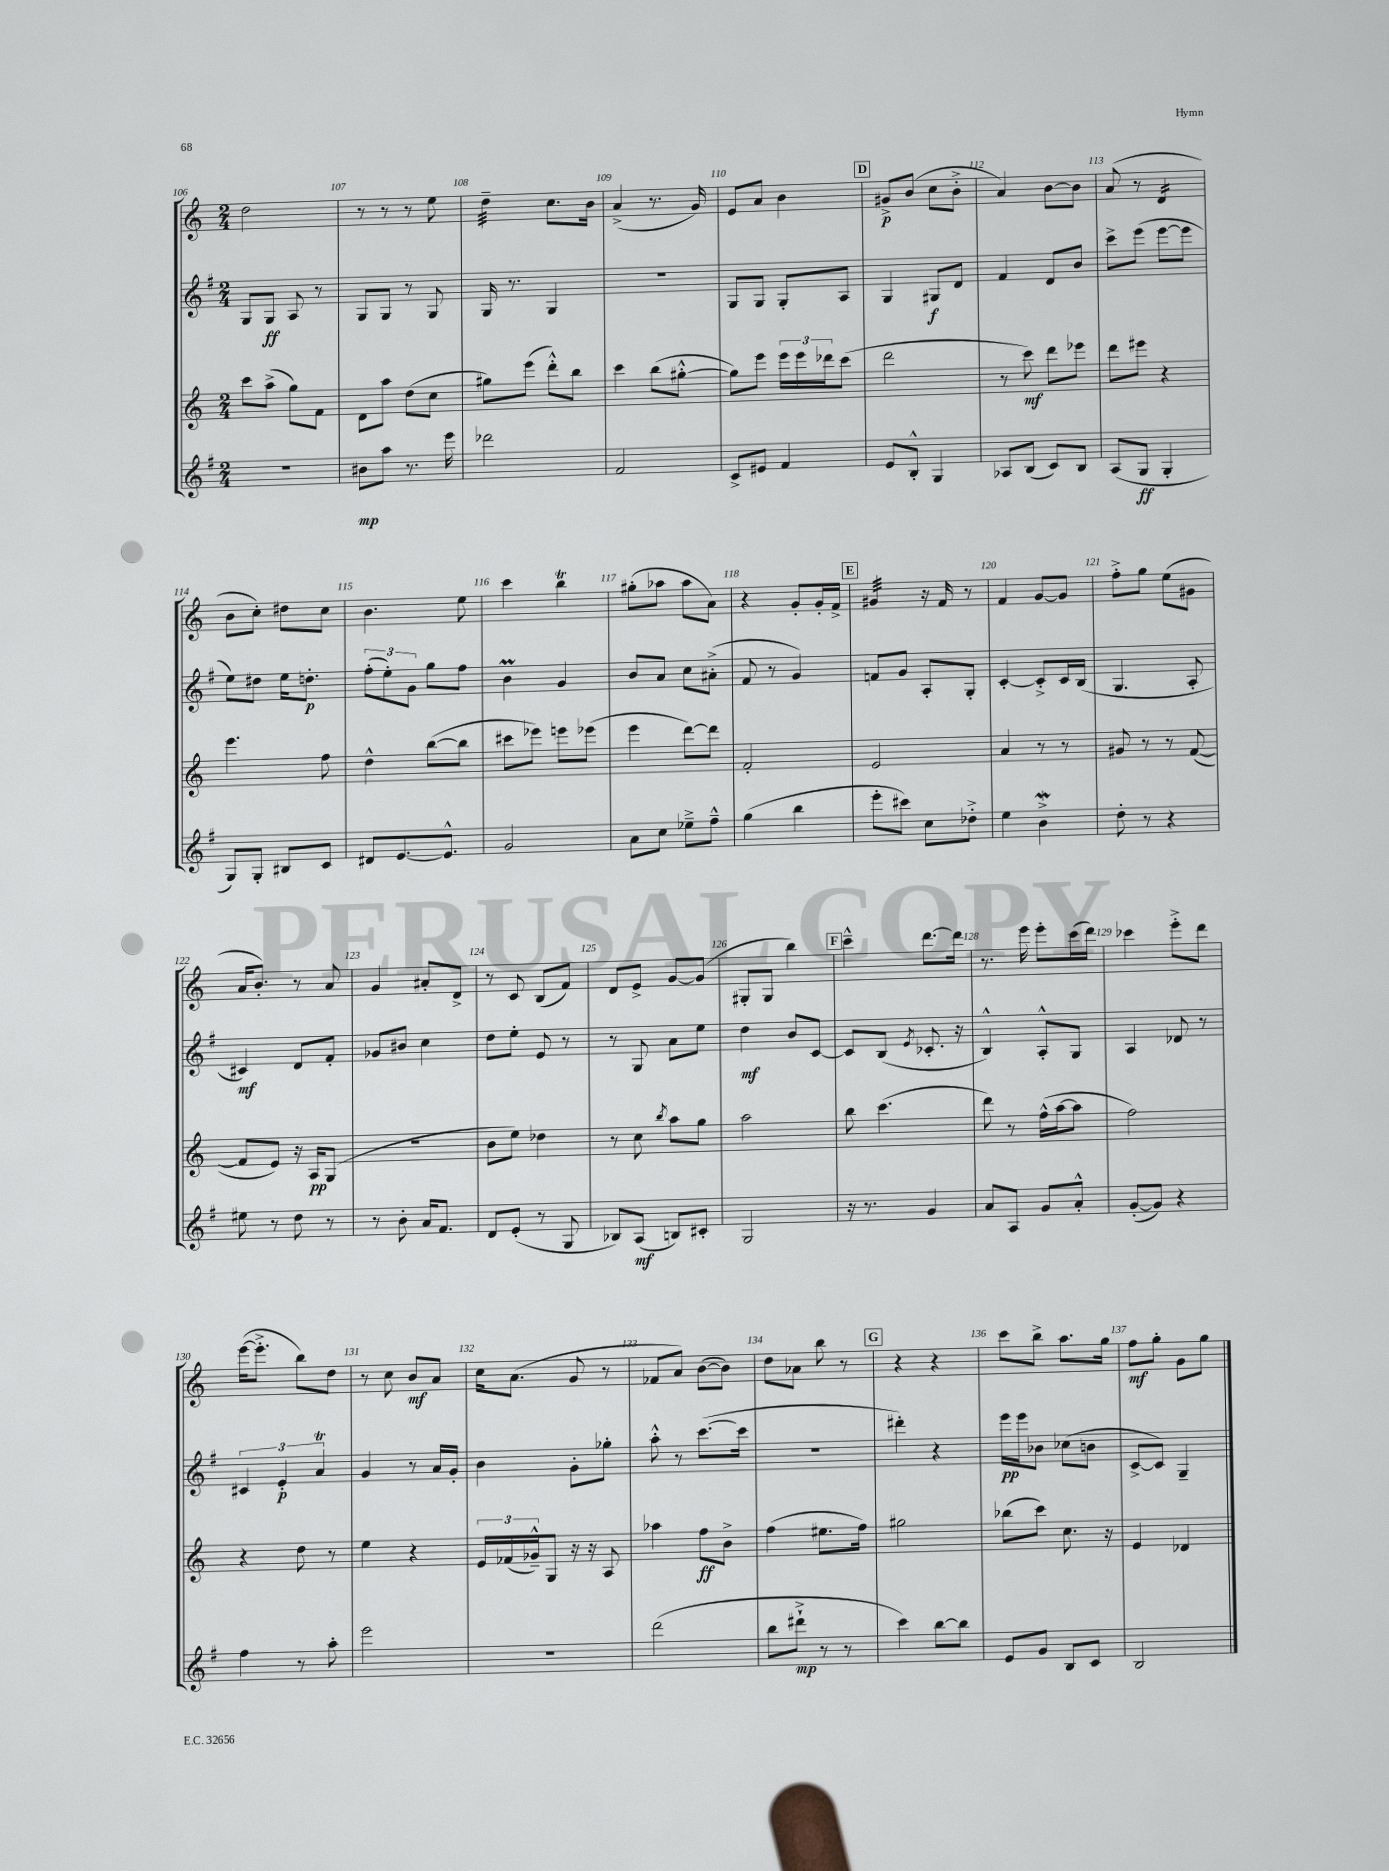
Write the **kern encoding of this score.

**kern	**kern	**kern	**kern
*staff4	*staff3	*staff2	*staff1
*clefG2	*clefG2	*clefG2	*clefG2
*k[f#]	*k[]	*k[f#]	*k[]
*M2/4	*M2/4	*M2/4	*M2/4
2r	8ccc	8G	2dd
.	(8aa^	8G	.
.	8gg)	8A	.
.	8f	8r	.
=	=	=	=
8b#	8d	8G	8r
8aa	8aa	8G	8r
8.r	(8dd	8r	8r
.	8cc	8G	8ee
16eee	.	.	.
=	=	=	=
2ddd-	8gg#)	16G	4dd~
.	.	8.r	.
.	(8eee	.	.
.	8ddd'^^)	4G	8.cc
.	8bb	.	.
.	.	.	16b
=	=	=	=
2f#	4ccc	2r	(4a^
.	(8bb	.	8.r
.	[8gg#'^^	.	.
.	.	.	16g)
=	=	=	=
8c^	8gg#])	8G	8e
8e#	8eee	8G	8a
4f#	24eee	8G'	4b
.	24eee	.	.
.	24ddd-	.	.
.	(8ccc	8A	.
=	=	=	=
8e	2ddd	4G	8g#^
8B'^^	.	.	(8b
4G	.	8G#	8cc
.	.	8d	8b'^
=	=	=	=
8A-	8r	4f#	4a)
(8B	8ccc)	.	.
8c)	8ddd	8d	[8b
8B	8eee-	8b	8b]
=	=	=	=
(8A	8ddd	8ccc^	(8a
8G	8eee#	(8eee	8r
4G'	4r	[8eee	4d
.	.	8eee]	.
=	=	=	=
8G)	4.eee	8ee)	8b
8G'	.	8dd#	8cc')
8B#	.	16ee	8dd#
.	.	8.dd'	.
8c	8ff	.	8cc
=	=	=	=
8d#	4dd^^	(12ff#'	4.b
.	.	12ee')	.
[8.e	.	.	.
.	.	12g	.
.	([8bb	8gg	.
8.e^^]	.	.	.
.	8bb]	8ff#	8ee
=	=	=	=
2g	8ccc#	4b	4ccc
.	8eee-)	.	.
.	8eee	4g	4bb
.	(8eee-	.	.
=	=	=	=
8a	4eee	8b	(8gg#'
8cc	.	8a	8aa-
8ee-~^	[8ddd)	8cc	8aa-
8ff#~^^	8ddd]	(8a#'^	8a)
=	=	=	=
(4gg	2f'	8f#	4r
.	.	8r	.
4bb	.	4g)	8g'
.	.	.	16g'
.	.	.	16f^
=	=	=	=
8eee'	2e	8f	4g#
8ccc#)	.	8g	.
8cc	.	8A'	16r
.	.	.	16f
8dd-'^	.	8G'	8r
=	=	=	=
4ee	4a	[4c'	4f
4b^	8r	8c'^]	[8g
.	8r	16c	8g]
.	.	(16B	.
=	=	=	=
8dd'	8g#	4.G	8ff'^
8r	8r	.	8gg
4r	8r	.	(8ee
.	([8f	8A'	8g#
=	=	=	=
8ee#	8f]	4c#)	16a
.	.	.	8.b')
8r	8e)	.	.
8dd	16r	8d	8r
.	16A	.	.
8r	(8G	8f#'	8a
=	=	=	=
8r	2r	8g-	4g
8b'	.	8b#	.
16a	.	4cc	8a#'
8.f#	.	.	.
.	.	.	8d^
=	=	=	=
8d	8b	8dd	8r
(8e'	8ee)	8ee'	8c
8r	4dd-	8e	(8B
8G	.	8r	8f)
=	=	=	=
8B-)	8r	8r	8d
(8A	8cc	8G	8e^
.	8qbb	.	.
8B)	8aa	8a	[8g
8c#'	8gg	8ee	(8g]
=	=	=	=
2G	2aa	4dd	8G#'
.	.	.	8G#
.	.	8b	4bb)
.	.	[8c	.
=	=	=	=
16r	8bb	8c]	4ccc~^^
8.r	.	.	.
.	(4.ccc	(8B	.
.	.	8qe	.
4g	.	8.c-'	[8.ddd
.	.	16r	16ddd]
=	=	=	=
8a	8ddd)	4B^^)	8.r
8A	8r	.	.
.	.	.	16eee
8g	(16ff^^	8A'^^	8eee'
.	[16aa	.	.
8a'^^	8aa]	8G	(16ccc
.	.	.	16ddd)
=	=	=	=
([8g'	2ff)	4A	4ccc-
8g])	.	.	.
4r	.	8d-	8eee'^
.	.	8r	8ddd
=	=	=	=
4ff#	4r	6c#	([16eee
.	.	.	8.eee'^]
.	.	6e'	.
8r	8dd	.	8bb)
.	.	6a	.
8aa'	8r	.	8dd
=	=	=	=
2eee	4ee	4g	8r
.	.	.	8cc
.	4r	8r	8b
.	.	16a	8a
.	.	16g'	.
=	=	=	=
2r	24e	4b	16cc
.	(24f-	.	.
.	.	.	(8.a
.	24g-~^^)	.	.
.	8G	.	.
.	16r	8g'	8g
.	16r	.	.
.	8A	8gg-'	8r
=	=	=	=
(2ddd	4aa-	8aa'^^	8f-
.	.	8r	8a)
.	8ff	([8.ccc	([8b
.	8b^	.	8b])
.	.	16ccc]	.
=	=	=	=
8bb	(4ff	2r	8dd
8ddd#`^	.	.	8a-
8r	8.ee#	.	8bb
8r	.	.	8r
.	16ff)	.	.
=	=	=	=
4ccc)	2gg#	4ddd#')	4r
[8bb	.	4r	4r
8bb]	.	.	.
=	=	=	=
8e	(8bb-	16eee	8ccc
.	.	16eee	.
8g	8ccc)	8b-	8bb^
8B	8.cc	(8cc-	8.aa
8c	.	8b	.
.	16r	.	16gg
=	=	=	=
2B	4e	[8c^	8ff
.	.	8c])	8gg'
.	4d-	4G~	8g
.	.	.	8gg
==	==	==	==
*-	*-	*-	*-
